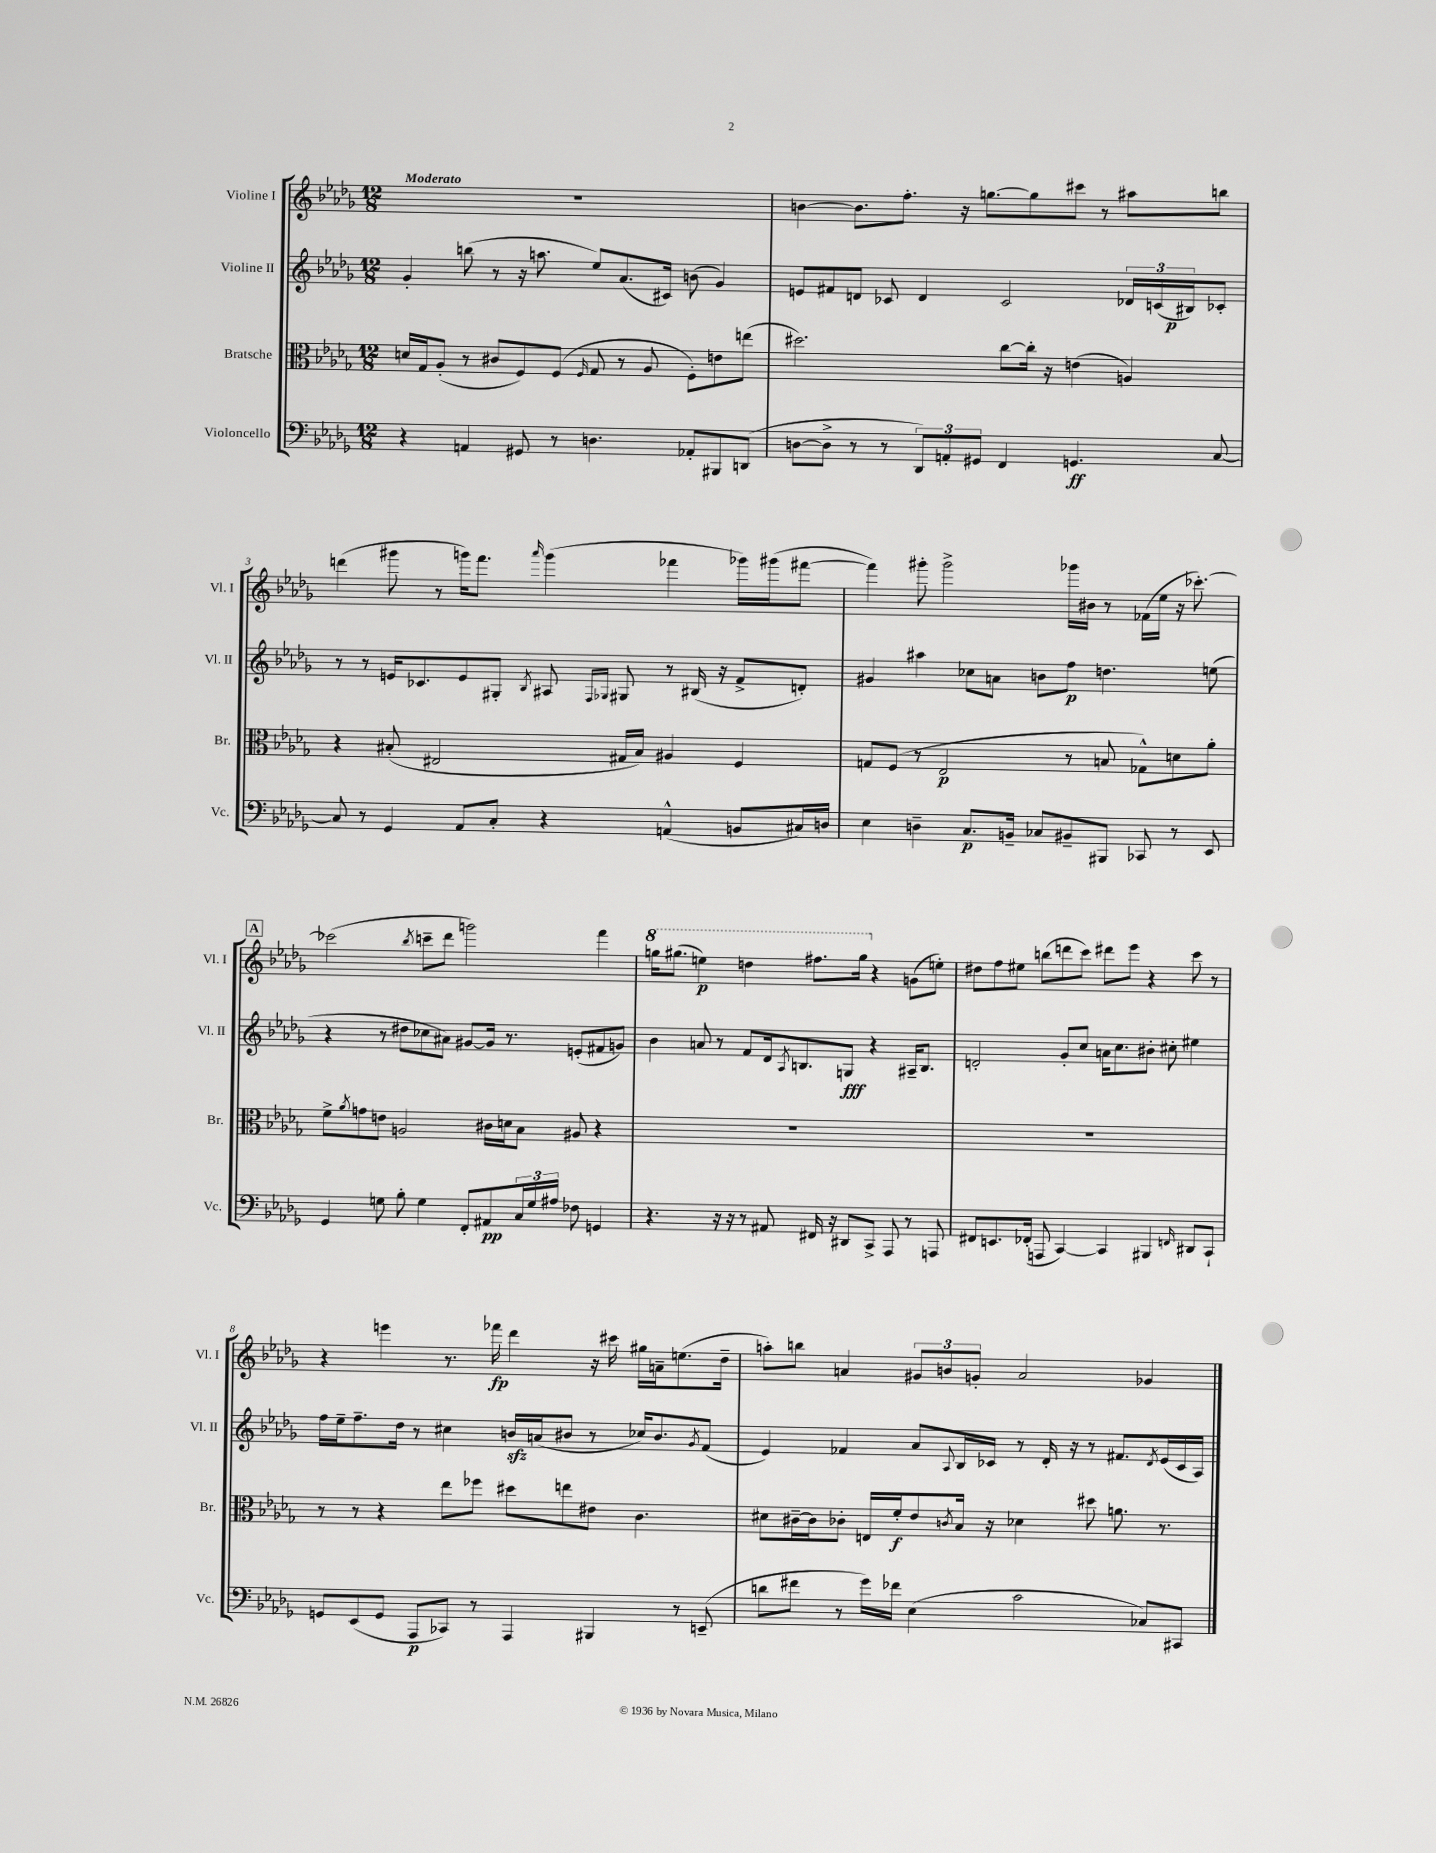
<<
\new StaffGroup <<
\new Staff = "s0" \with { instrumentName = "Violine I" shortInstrumentName = "Vl. I" } {
    \clef treble \key des \major \numericTimeSignature \time 12/8 \tempo "Moderato"
    R1. |
    b'4~ b'8. f''8.-. r16 g''8.~ g''8 cis'''8 r8 ais''8 b''8 |
    d'''4( gis'''8 r8 g'''16) f'''8. \grace { aes'''16 } g'''4( fes'''4 ges'''16) gis'''16( fis'''8~ |
    fis'''4) gis'''8-. gis'''2-> ges'''16 bis'16 r8 fes'16( ees''16 r16 ces'''8.~-.) |
    \mark \markup { \box "A" } ces'''2( \acciaccatura { bes''8 } c'''8-- des'''8 g'''2) f'''4 |
    \ottava #1 g'''16 gis'''8.( e'''4\p) d'''4 fis'''8. gis'''16 \ottava #0 r4 g'8( e''8-.) |
    dis''8 f''8 eis''8 b''8( d'''8 c'''8) dis'''8 ees'''8 r4 c'''8 r8 |
    r4 e'''4 r8. fes'''16\fp des'''4 r16 cis'''16 gis''16 a'16-- e''8.( des''16-- |
    a''8-.) b''8 a'4 \tuplet 3/2 { gis'8 b'8 g'8-. } a'2 ges'4 \bar "|." |
}
\new Staff = "s1" \with { instrumentName = "Violine II" shortInstrumentName = "Vl. II" } {
    \clef treble \key des \major \numericTimeSignature \time 12/8
    ges'4-. b''8( r8 r16 a''8. ees''8) aes'8.( cis'16) b'8( ges'4) |
    e'8 fis'8 d'8 ces'8 d'4 ces'2 \tuplet 3/2 { des'16 c'16( bis16\p) } ces'8-. |
    r8 r8 e'16 ces'8. e'8 gis8-. \acciaccatura { bes8 } ais8 \grace { f16 ges16 } gis8 r8 bis16( r16 f'8-> d'8-.) |
    gis'4 ais''4 ces''8 a'8 b'8 f''8\p d''4. e''8( |
    \mark \markup { \box "A" } r4 r8 dis''8 ces''8 ais'8) gis'8~ gis'16 r8. e'8-.( fis'8 g'8) |
    bes'4 a'8 r8 f'8 des'16 \acciaccatura { aes8 } b8. g8\fff r4 ais16-- b8. |
    d'2-. ges'8-. c''8 a'16 c''8. bis'8-. cis''8-. eis''4 |
    f''16 ees''16-- f''8.-- des''16 r8 cis''4 b'16\sfz a'16( bis'8 r8 ces''16) bis'8. \acciaccatura { ges'8 } f'8( |
    ees'4) fes'4 aes'8 \appoggiatura { aes8 } bes16 ces'16 r8 des'16-. r16 r8 fis'8. \acciaccatura { des'8 } ees'16( ces'16 aes16) \bar "|." |
}
\new Staff = "s2" \with { instrumentName = "Bratsche" shortInstrumentName = "Br." } {
    \clef alto \key des \major \numericTimeSignature \time 12/8
    d'16 ges16 aes8-.( r8 cis'8 f8) f8( \grace { f16 } ges8 r8 aes8 f8-.) e'8 e''8( |
    dis''2.) c''8~ c''16-. r16 e'4( a4) |
    r4 bis8-.( eis2 gis16 bis16) ais4 f4 |
    g8 f8( r8 ees2\p r8 b8 ges8-^) d'8 aes'8-. |
    \mark \markup { \box "A" } f'8-> \acciaccatura { aes'8 } g'8 e'8 a2 cis'16 d'16 bes8 ais8 r4 |
    R1. |
    R1. |
    r8 r8 r4 ees''8 fes''8 dis''8 e''8 eis'8 c'4. |
    dis'8 cis'16~-- cis'16 ces'8-. e16 f'16-.\f ees'8 \acciaccatura { c'8 } bes16 r16 des'4 dis''8 a'8. r8. \bar "|." |
}
\new Staff = "s3" \with { instrumentName = "Violoncello" shortInstrumentName = "Vc." } {
    \clef bass \key des \major \numericTimeSignature \time 12/8
    r4 a,4 gis,8 r8 d4. aes,8-. bis,,8 d,8( |
    d8~ d8-> r8 r8 \tuplet 3/2 { des,8) a,8-. gis,8 } f,4 g,4.\ff c8~ |
    c8 r8 ges,4 aes,8 c8-. r4 a,4-^( b,8 cis16) d16 |
    ees4 d4-- c8.\p b,16-- ces8 bis,8-- bis,,8 ces,8 r8 ees,8 |
    \mark \markup { \box "A" } ges,4 g8 bes8-. g4 f,8-. ais,8\pp \tuplet 3/2 { c16 g16 ais16 } fes8 g,4 |
    r4. r16 r16 r8 ais,8 fis,16 r16 dis,8 c,8-> aes,,8 r8 a,,8 |
    fis,8 e,8. fes,16-.( a,,8 c,4~) c,4 bis,,4 \grace { f,16 } dis,8 c,8-! |
    g,8 ees,8( g,8 aes,,8\p ces,8) r8 aes,,4 bis,,4 r8 e,8--( |
    d'8 fis'8 r8 ges'16) fes'16 ees4( c'2 ces8) cis,8 \bar "|." |
}
>>
>>
